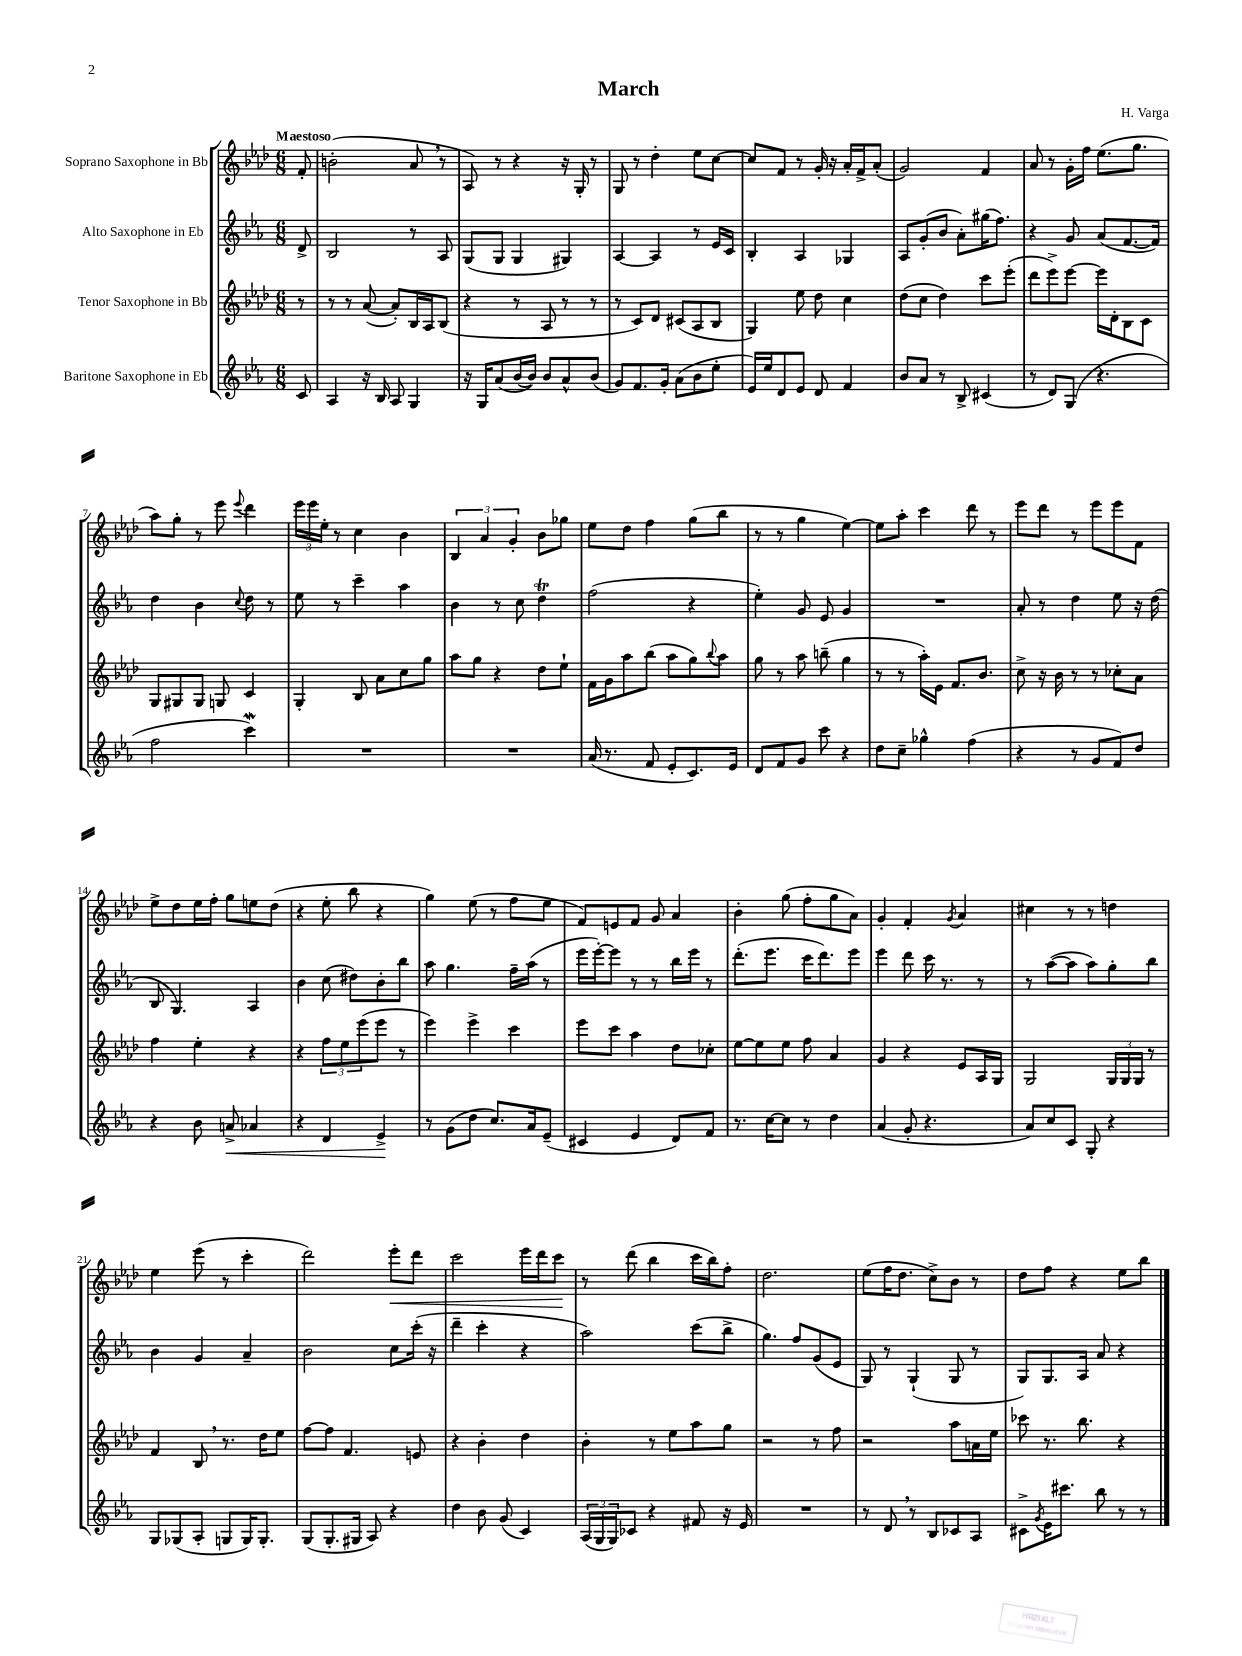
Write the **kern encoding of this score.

**kern	**kern	**kern	**kern
*staff4	*staff3	*staff2	*staff1
*clefG2	*clefG2	*clefG2	*clefG2
*k[b-e-a-]	*k[b-e-a-d-]	*k[b-e-a-]	*k[b-e-a-d-]
*M6/8	*M6/8	*M6/8	*M6/8
8c	8r	8d^	8f'
=	=	=	=
4A-	8r	2B-	(2b'
.	8r	.	.
16r	([8a-	.	.
16B-	.	.	.
8A-	8a-'])	.	.
4G	16B-	8r	8a-
.	16A-	.	.
.	(8B-	8A-	8r
=	=	=	=
16r	4r	(8G	8A-)
16G	.	.	.
(8a-	.	8G	8r
[16b-	8r	4G	4r
16b-])	.	.	.
8b-	8A-	.	.
8a-^^	8r	4G#)	16r
.	.	.	16G'
(8b-	8r	.	8r
=	=	=	=
8g)	8r	[4A-	8G
8.f	8c)	.	8r
.	8d-	4A-]	4dd-'
16g'	.	.	.
(8a-	(8c#	.	.
8b-	8A-	8r	8ee-
8ee-'	8B-	16e-	[8cc
.	.	16c	.
=	=	=	=
16e-)	4G)	4B-'	8cc]
16ee-	.	.	.
8d	.	.	8f
8e-	8ee-	4A-	8r
8d	8dd-	.	16g'
.	.	.	16r
4f	4cc	4G-	16a-'
.	.	.	16f^
.	.	.	(8a-'
=	=	=	=
8b-	(8dd-	8A-	2g)
8a-	8cc	(8g'	.
8r	4dd-)	8b-	.
8B-^	.	8a-')	.
(4c#	8ccc	(16gg#	4f
.	.	8.ff)	.
.	(8eee-'	.	.
=	=	=	=
8r	8ddd-	4r	8a-
8d)	8eee-^)	.	8r
(8G	[8eee-	8g	16g'
.	.	.	16ff
4.r	16eee-]	(8a-	(8.ee-
.	16d-'	.	.
.	8B-	[8.f	.
.	.	.	8.gg
.	8c	.	.
.	.	16f])	.
=	=	=	=
2ff	8G	4dd	8aa-)
.	8G#	.	8gg'
.	8G#	4b-	8r
.	8G	.	8eee-
.	.	8qqcc	8qqeee-
4ccc)	4c	8dd	4ddd-
.	.	8r	.
=	=	=	=
2.r	4G'	8ee-	24eee-
.	.	.	24eee-
.	.	.	24ee-'
.	.	8r	8r
.	8B-	4ccc~	4cc
.	8a-	.	.
.	8cc	4aa-	4b-
.	8gg	.	.
=	=	=	=
2.r	8aa-	4b-	6B-
.	8gg	.	.
.	.	.	6a-
.	4r	8r	.
.	.	.	6g'
.	.	8cc	.
.	8dd-	4dd	8b-
.	8ee-`	.	8gg-
=	=	=	=
(16a-	16f	(2ff	8ee-
8.r	16g	.	.
.	8aa-	.	8dd-
8f	(8bb-	.	4ff
8e-'	8aa-	.	.
8.c)	8gg)	4r	(8gg
.	8qqbb-	.	.
.	8aa-	.	8bb-
16e-	.	.	.
=	=	=	=
8d	8gg	4ee-')	8r
8f	8r	.	8r
8g	8aa-	8g	4gg
8ccc	(8bb~	8e-	.
4r	4gg	4g	[4ee-)
=	=	=	=
8dd	8r	2.r	8ee-]
8cc~	8r	.	8aa-'
4gg-^^	16aa-')	.	4ccc
.	16e-	.	.
.	8.f	.	.
(4ff	.	.	8ddd-
.	8.b-	.	.
.	.	.	8r
=	=	=	=
4r	8cc^	8a-'	8eee-
.	16r	8r	8ddd-
.	16b-	.	.
8r	8r	4dd	8r
8g	8r	.	8eee-
8f)	8cc-'	8ee-	8eee-
8dd	8a-	16r	8f
.	.	(16dd	.
=	=	=	=
4r	4ff	8B-	8ee-^
.	.	4.G)	8dd-
8b-	4ee-'	.	16ee-
.	.	.	16ff'
8a^	.	.	8gg
4a-	4r	4A-	8ee
.	.	.	(8dd-
=	=	=	=
4r	4r	4b-	4r
4d	12ff	(8cc	8ee-'
.	12ee-	.	.
.	.	8dd#)	8bb-
.	(12eee-	.	.
4e-^	8eee-	8b-'	4r
.	8r	8bb-	.
=	=	=	=
8r	4eee-)	8aa-	4gg)
(8g	.	4.gg	.
8dd	4eee-^	.	(8ee-
8.cc)	.	.	8r
.	4ccc	16ff~	8ff
16a-	.	(16aa-	.
(8e-~	.	8r	8ee-
=	=	=	=
4c#	8eee-	16eee-	8f)
.	.	[16eee-')	.
.	8ccc	8eee-]	8e
4e-	4aa-	8r	8f
.	.	8r	8g
8d)	8dd-	16bb-	4a-
.	.	16eee-	.
8f	8cc-'	8r	.
=	=	=	=
8.r	[8ee-	(8.ddd'	4b-'
.	8ee-]	.	.
[16cc	.	8.eee-	.
8cc]	8ee-	.	(8gg
8r	8ff	16ccc	8ff'
.	.	8.ddd)	.
4dd	4a-	.	8gg
.	.	8eee-	8a-)
=	=	=	=
(4a-	4g	4eee-	4g'
8g'	4r	8ddd	4f'
4.r	.	16ccc	.
.	.	8.r	.
.	.	.	8qg
.	8e-	.	4a-
.	16A-	8r	.
.	16G	.	.
=	=	=	=
8a-)	2G	8r	4cc#
8cc	.	([8aa-	.
8c	.	8aa-]	8r
8G'	.	8aa-)	8r
4r	24G	8gg'	4dd
.	24G	.	.
.	24G	.	.
.	8r	8bb-	.
=	=	=	=
8G	4f	4b-	4ee-
(8G-	.	.	.
8A-'	8B-	4g	(8eee-
8G	8.r	.	8r
16G)	.	4a-~	4ccc'
8.G'	16dd-	.	.
.	8ee-	.	.
=	=	=	=
(8G	[8ff	2b-	2ddd-)
8.G'	8ff]	.	.
.	4.f	.	.
16G#	.	.	.
8A-)	.	.	.
4r	.	8cc	8eee-'
.	8e	(16ccc'	8ddd-
.	.	16r	.
=	=	=	=
4dd	4r	4ddd~	2ccc
8b-	4b-'	4ccc'	.
(8g	.	.	.
4c)	4dd-	4r	16eee-
.	.	.	16ddd-
.	.	.	8ccc
=	=	=	=
(24A-	4b-'	2aa-)	8r
24G	.	.	.
24G)	.	.	.
8c-	.	.	(8ddd-
4r	8r	.	4bb-
.	8ee-	.	.
8f#	8aa-	(8ccc	16ccc
.	.	.	16bb-)
16r	8gg	8bb-^	8ff'
16e-	.	.	.
=	=	=	=
2.r	2r	4.gg)	2.dd-
.	.	8ff	.
.	8r	(8g	.
.	8ff	8e-	.
=	=	=	=
8r	2r	8G)	(8ee-
8d	.	8r	16ff
.	.	.	8.dd-
8r	.	(4G`	.
8B-	.	.	8cc^)
8c-	8aa-	8G	8b-
8A-	16a	8r	8r
.	16ee-	.	.
=	=	=	=
8c#^	8ccc-	8G)	8dd-
8qg	.	.	.
16e-	8.r	8.G	8ff
8.ccc#	.	.	.
.	.	.	4r
.	8.bb-	16A-	.
8bb-	.	8a-	.
8r	4r	4r	8ee-
8r	.	.	8bb-
==	==	==	==
*-	*-	*-	*-
